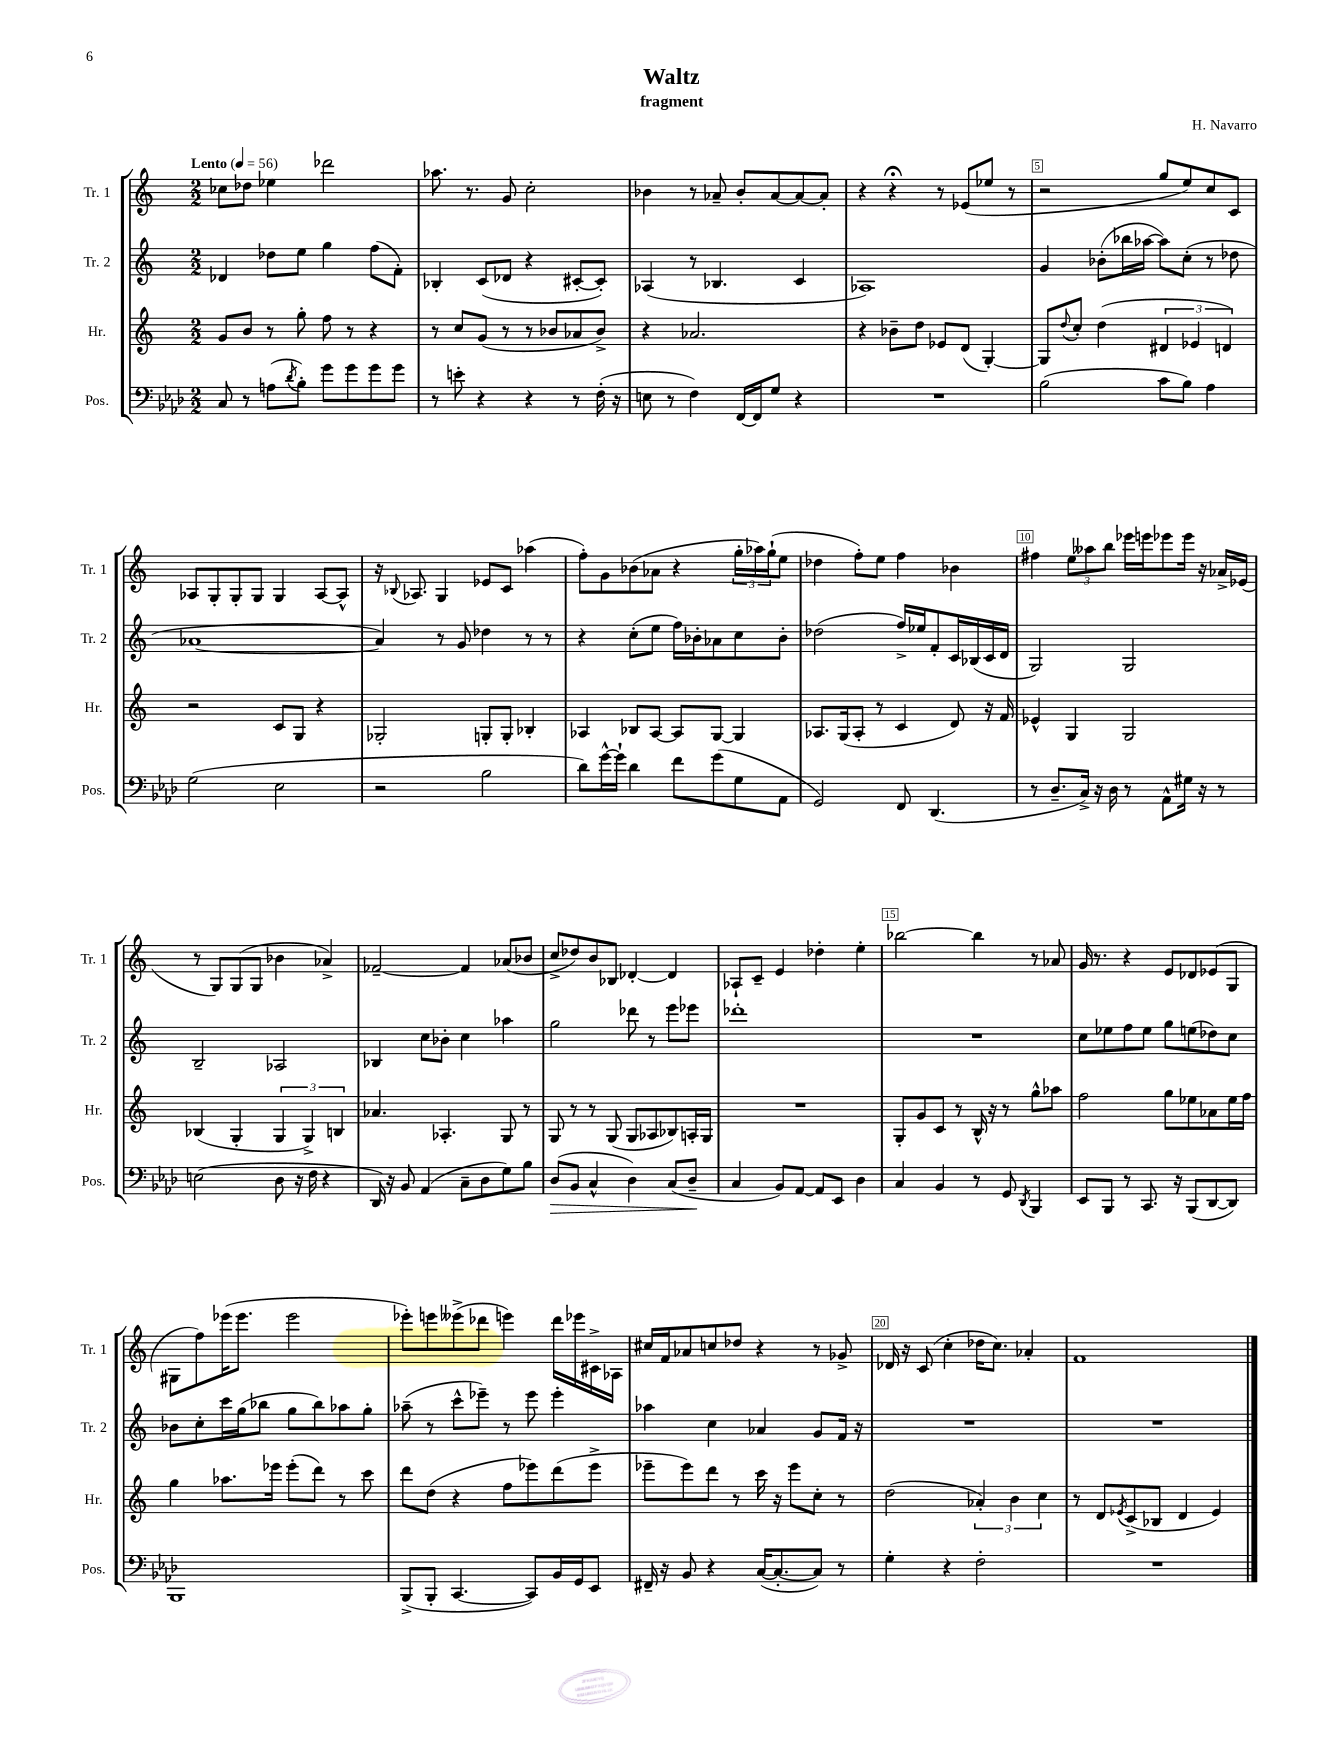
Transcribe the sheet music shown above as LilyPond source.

\header { title = "Waltz" composer = "H. Navarro" subtitle = "fragment" }
<<
\new StaffGroup <<
\new Staff = "s0" \with { instrumentName = "Tr. 1" shortInstrumentName = "Tr. 1" } {
    \clef treble \key c \major \numericTimeSignature \time 2/2 \tempo "Lento" 4 = 56
    ces''8 des''8 ees''4 des'''2 |
    aes''8. r8. g'8 c''2-. |
    bes'4 r8 aes'8-- bes'8-. aes'8~ aes'8~ aes'8-. |
    r4 r4\fermata r8 ees'8( ees''8 r8 |
    r2 g''8 e''8) c''8 c'8 |
    aes8 g8-. g8-. g8 g4 aes8~ aes8-^ |
    r16 \appoggiatura { bes8 } aes8. g4 ees'8 c'8 aes''4( |
    f''8-.) g'8 bes'8( aes'8 r4 \tuplet 3/2 { g''16-. aes''16) g''16-!( } e''8 |
    des''4 f''8-.) e''8 f''4 bes'4 |
    fis''4 \tuplet 3/2 { e''8 aeses''8 b''8 } ees'''16 e'''16 ees'''8 ees'''16 r16 aes'16-> ees'16( |
    r8 g8) g8( g8 bes'4 aes'4->) |
    fes'2~-- fes'4 aes'8( bes'8 |
    c''8-> des''8) b'8 bes8 des'4~-. des'4 |
    aes8-! c'8-- e'4 des''4-. e''4-. |
    bes''2~ bes''4 r8 aes'8 |
    g'16 r8. r4 e'8 des'8 ees'8( g8 |
    gis8 f''8) ees'''16( ees'''8. ees'''2 |
    ees'''8-.) e'''8 eeses'''8->( des'''8 e'''4) des'''16 ees'''16 cis'16-> aes16 |
    cis''16 f'16 aes'8 c''8 des''8 r4 r8 ges'8-> |
    des'16 r16 c'8( c''4-. des''16 c''8.) aes'4-. |
    f'1 \bar "|." |
}
\new Staff = "s1" \with { instrumentName = "Tr. 2" shortInstrumentName = "Tr. 2" } {
    \clef treble \key c \major \numericTimeSignature \time 2/2
    des'4 des''8 e''8 g''4 f''8( f'8-.) |
    bes4-. c'8( des'8 r4 cis'8~-. cis'8-.) |
    aes4( r8 bes4. c'4 |
    aes1) |
    g'4 bes'8-.( bes''16 aes''16~ aes''8) c''8-.( r8 des''8 |
    aes'1~ |
    aes'4) r8 g'8 des''4 r8 r8 |
    r4 c''8-.( e''8 f''16) bes'16-. aes'8 c''8 bes'8-. |
    des''2( f''16->) ees''16 f'8-. c'16 bes16( c'16 d'16 |
    g2) g2 |
    b2-- aes2 |
    bes4 c''8 bes'8-. c''4 aes''4 |
    g''2 des'''8 r8 e'''8 ees'''8 |
    des'''1-. |
    R1 |
    c''8 ees''8 f''8 ees''8 g''8 e''8( des''8) c''8 |
    bes'8 c''8-. c'''16 g''16( bes''8 g''8 bes''8) aes''8 g''8-. |
    aes''8--( r8 c'''8-^ ees'''8--) r8 ees'''8 ees'''4-. |
    aes''4 c''4 aes'4 g'8 f'16 r16 |
    R1 |
    R1 \bar "|." |
}
\new Staff = "s2" \with { instrumentName = "Hr." shortInstrumentName = "Hr." } {
    \clef treble \key c \major \numericTimeSignature \time 2/2
    g'8 b'8 r8 g''8-. f''8 r8 r4 |
    r8 c''8 g'8( r8 r8 bes'8 aes'8 bes'8->) |
    r4 aes'2. |
    r4 bes'8-- d''8 ees'8 d'8( g4~-.) |
    g8 \appoggiatura { d''8 } c''8-. d''4( \tuplet 3/2 { dis'4 ees'4 d'4) } |
    r2 c'8 g8 r4 |
    ges2-. g8-. g8-. bes4-. |
    aes4 bes8 aes8~ aes8 g8~ g4 |
    aes8. g16( aes8-. r8 c'4 d'8) r16 f'16 |
    ees'4-^ g4 g2 |
    bes4( g4-. \tuplet 3/2 { g4 g4->) b4 } |
    aes'4. aes4.-. g8 r8 |
    g8 r8 r8 g8( g8 aes8 bes8) a16-. g16 |
    R1 |
    g8-. g'8 c'8 r8 b16-^ r16 r8 g''8-^ aes''8 |
    f''2 g''8 ees''8 aes'8 ees''16 f''16 |
    g''4 aes''8. ees'''16 ees'''8-.( d'''8) r8 c'''8 |
    d'''8 d''8( r4 f''8 ees'''8) d'''8( ees'''8-> |
    ees'''8-- ees'''8) d'''8 r8 c'''16 r16 ees'''8 c''8-. r8 |
    d''2( \tuplet 3/2 { aes'4-.) b'4 c''4 } |
    r8 d'8 \acciaccatura { ees'8 } c'8->( bes8 d'4 ees'4) \bar "|." |
}
\new Staff = "s3" \with { instrumentName = "Pos." shortInstrumentName = "Pos." } {
    \clef bass \key aes \major \numericTimeSignature \time 2/2
    c8 r8 a8( \acciaccatura { des'8 } bes8-.) g'8 g'8 g'8 g'8 |
    r8 e'8-. r4 r4 r8 f16-.( r16 |
    e8 r8 f4) f,16~ f,16 g8 r4 |
    R1 |
    bes2( c'8 bes8) aes4 |
    g2( ees2 |
    r2 bes2 |
    des'8) g'16~-^ g'16-! des'4 f'8 g'8( g8 aes,8 |
    g,2) f,8 des,4.( |
    r8 des8.-- c16->) r16 des16 r8 aes,8-^ gis16 r16 r8 |
    e2( des8 r16 f16 r4 |
    des,16) r16 bes,8 aes,4( c8-- des8 g8) bes8 |
    des8\>( bes,8 c4-^ des4) c8( des8--\! |
    c4 bes,8) aes,8~ aes,8 ees,8 des4 |
    c4 bes,4 r8 g,8 \acciaccatura { des,8 } bes,,4 |
    ees,8 bes,,8 r8 c,8. r16 bes,,8( des,8~ des,8) |
    bes,,1 |
    bes,,8->( bes,,8-. c,4.~ c,8) bes,16 g,16 ees,8 |
    fis,16-- r16 bes,8 r4 c16~( c8.~-. c8) r8 |
    g4-. r4 f2-. |
    R1 \bar "|." |
}
>>
>>
\layout { \context { \Score \override BarNumber.break-visibility = ##(#f #t #t) barNumberVisibility = #(every-nth-bar-number-visible 5) \override BarNumber.stencil = #(make-stencil-boxer 0.1 0.3 ly:text-interface::print) } }
